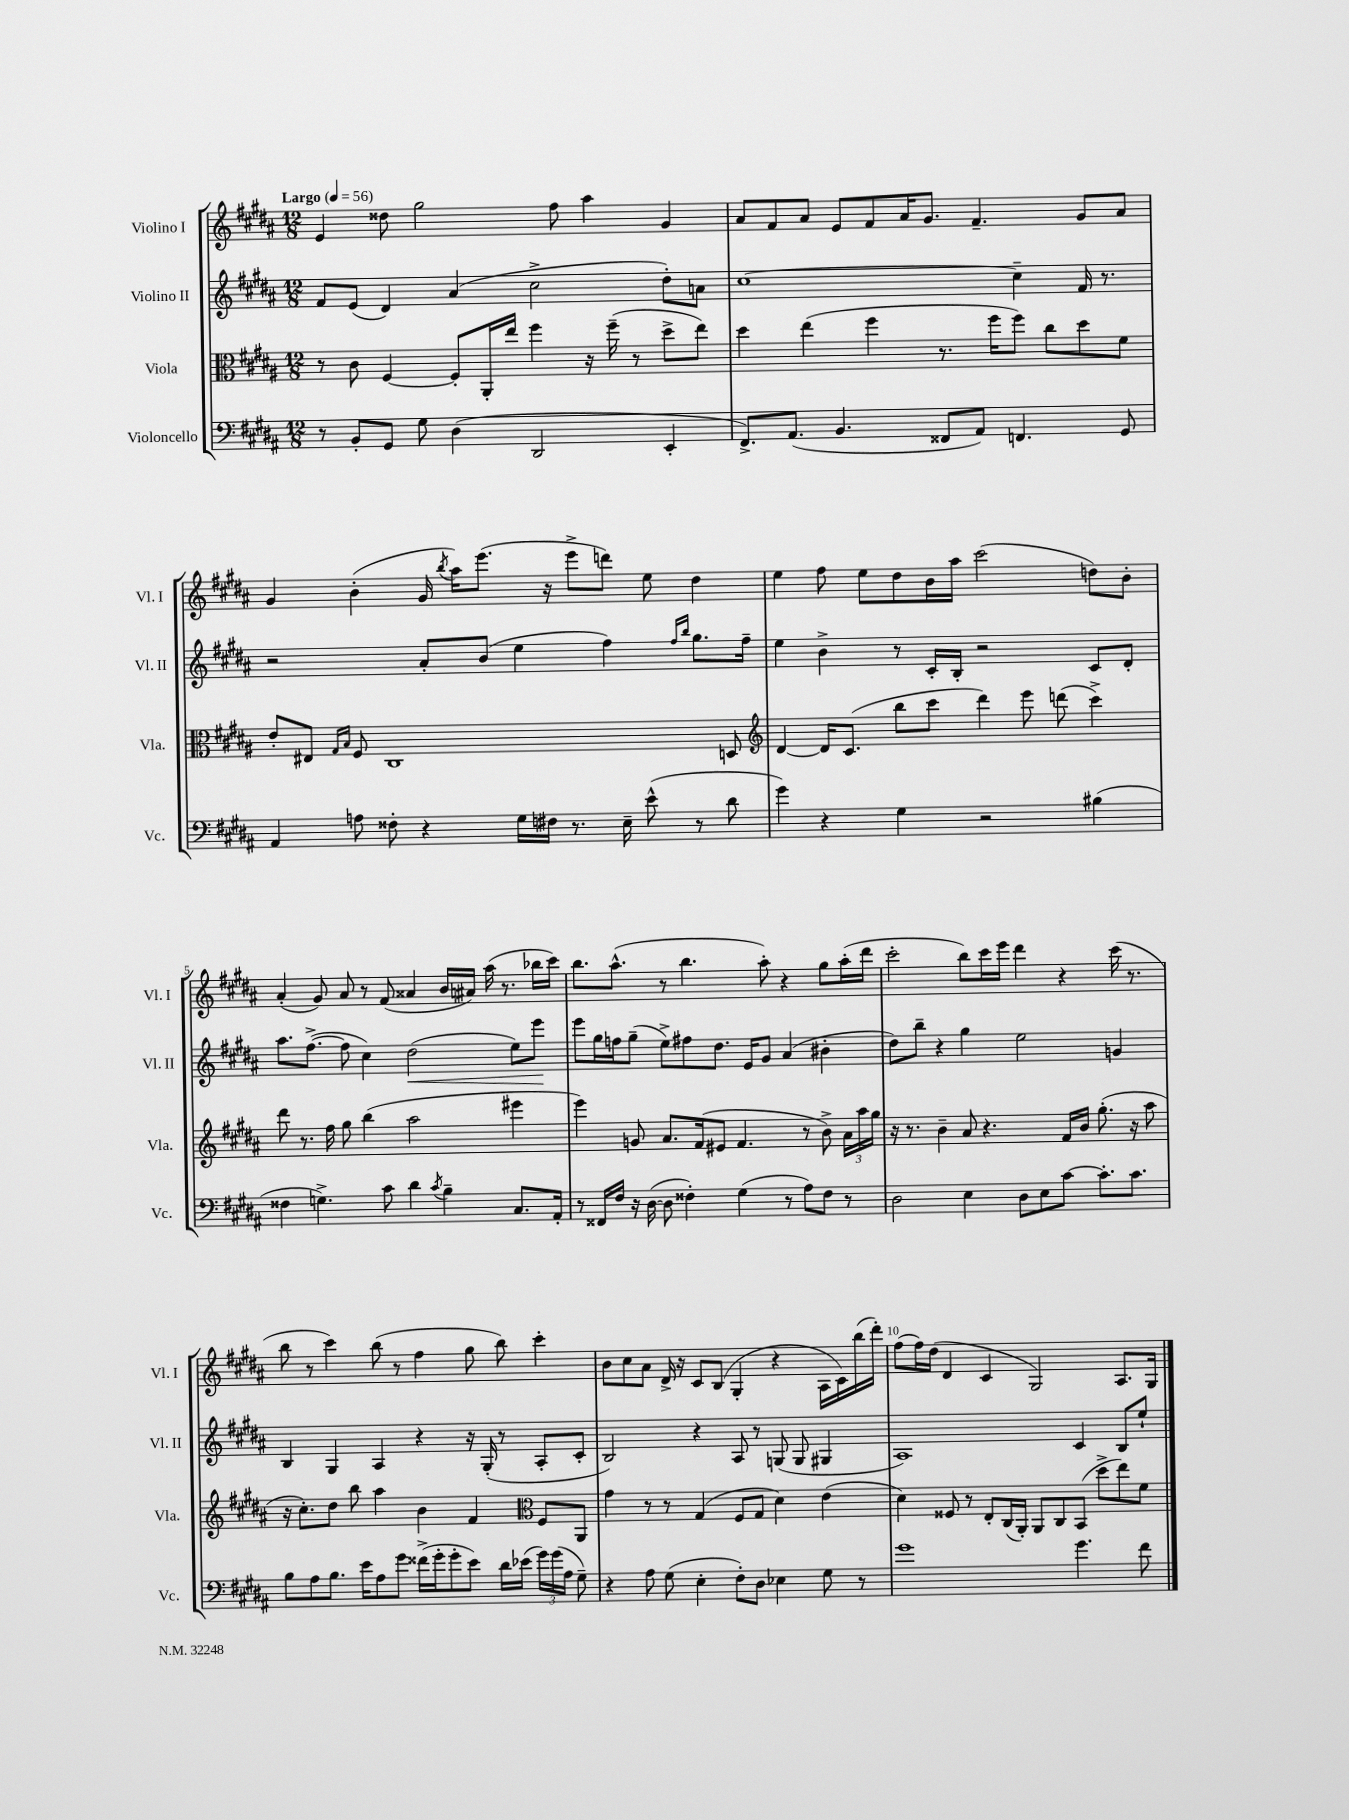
<<
\new StaffGroup <<
\new Staff = "s0" \with { instrumentName = "Violino I" shortInstrumentName = "Vl. I" } {
    \clef treble \key b \major \numericTimeSignature \time 12/8 \tempo "Largo" 4 = 56
    \autoBeamOff e'4 disis''8 gis''2 fis''8 ais''4 gis'4 |
    ais'8[ fis'8 ais'8] e'8[ fis'8 ais'16 gis'8.] fis'4.-- gis'8[ ais'8] |
    gis'4 b'4-.( gis'16 \acciaccatura { b''8 } ais''16[) e'''8.]( r16 e'''8[-> d'''8]) e''8 dis''4 |
    e''4 fis''8 e''8[ dis''8 b'16 ais''16] cis'''2( d''8[) b'8]-. |
    ais'4-.( gis'8) ais'8 r8 fis'8( aisis'4 b'16[ ais'16]) ais''16( r8. bes''16[ cis'''16]) |
    b''8.[ ais''8.]-^( r8 b''4. ais''8-.) r4 gis''8[ ais''16-.( dis'''16] |
    cis'''2-. b''8[) cis'''16 e'''16] dis'''4 r4 cis'''16( r8. |
    b''8 r8 cis'''4) b''8( r8 fis''4 gis''8 b''8) cis'''4-. |
    b'8[ cis''8 ais'8] dis'16-> r16 cis'8[ b8]( gis4-. r4 ais16[ cis'16) b''16( dis'''16]-.) |
    fis''8[( fis''16) dis''16]( dis'4 cis'4 gis2) ais8.[ gis16] \bar "|." |
}
\new Staff = "s1" \with { instrumentName = "Violino II" shortInstrumentName = "Vl. II" } {
    \clef treble \key b \major \numericTimeSignature \time 12/8
    \autoBeamOff fis'8[ e'8]( dis'4) ais'4( cis''2-> dis''8[-.) a'8] |
    cis''1~ cis''4-- fis'16 r8. |
    r2 ais'8[-. b'8]( e''4 fis''4) \grace { fis''16[ b''16] } gis''8.[ fis''16]-- |
    e''4 b'4-> r8 cis'16[-. b16]-. r2 cis'8[ dis'8]-. |
    ais''8.[ fis''8.]~->( fis''8 cis''4) dis''2\<( e''8[) e'''8]\! |
    e'''8[ gis''16 f''16 gis''8]--( e''8[->) fis''8 dis''8.] e'16[ gis'8] ais'4( bis'4-. |
    dis''8[) b''8]-- r4 gis''4 e''2 g'4 |
    b4 gis4 ais4 r4 r16 gis16-.( r8 ais8[-. cis'8]-. |
    b2) r4 ais8 r8 g8( g8 gis4 |
    ais1) cis'4 b8[ e''8]-! \bar "|." |
}
\new Staff = "s2" \with { instrumentName = "Viola" shortInstrumentName = "Vla." } {
    \clef alto \key b \major \numericTimeSignature \time 12/8
    \autoBeamOff r8 cis'8 fis4~ fis8[-. ais,16-. e''16] fis''4 r16 fis''16--( r8 dis''8[-> e''8]) |
    dis''4 e''4( fis''4 r8. fis''16[ fis''8]) cis''8[ dis''8 fis'8] |
    e'8[-. eis8] \grace { gis16[ b16] } fis8 cis1 d8 |
    \clef treble dis'4~ dis'16[ cis'8.]( b''8[ cis'''8] dis'''4) e'''8 d'''8( cis'''4->) |
    dis'''8 r8. fis''16 gis''8 b''4( ais''2 eis'''4 |
    e'''4) g'8 ais'8.[ fis'16( eis'8] fis'4. r8 b'8->) \tuplet 3/2 { ais'16[ ais''16 gis''16] } |
    r16 r8. b'4-- ais'8 r4. fis'16[ b'16] gis''8.-.( r16 ais''8 |
    r16 cis''8.[-.) dis''8] b''8 ais''4 b'4 fis'4 \clef alto fis8[ ais,8] |
    gis'4 r8 r8 gis4( fis8[ gis8] dis'4) e'4( |
    dis'4) fisis8 r8 e8[-. cis16( ais,16]-.) ais,8[ cis8 b,8]( dis''8[-> e''8) fis'8] \bar "|." |
}
\new Staff = "s3" \with { instrumentName = "Violoncello" shortInstrumentName = "Vc." } {
    \clef bass \key b \major \numericTimeSignature \time 12/8
    \autoBeamOff r8 b,8[-. gis,8] gis8 dis4( dis,2 e,4-. |
    fis,8.[->) ais,8.]( b,4. fisis,8[ ais,8]) f,4. gis,8 |
    ais,4 a8 fisis8-. r4 gis16[ fis16] r8. e16-- e'8-^( r8 dis'8 |
    gis'4) r4 gis4 r2 bis4( |
    fisis4 g4.->) cis'8 dis'4 \acciaccatura { cis'8 } b4-- cis8.[ ais,16]-. |
    r8 fisis,16[ fis16] r16 dis16~( dis8 fisis4-.) gis4( r8 ais8[) fisis8] r8 |
    dis2 e4 dis8[ e8 cis'8]~ cis'8.[-. cis'8.] |
    b8[ ais8 b8.] e'16[ ais8 gis'8] fisis'16[->( gis'16-. gis'8-. e'8]) dis'16[ ees'16]( \tuplet 3/2 { gis'16[) gis'16( ais16] } gis8--) |
    r4 ais8 gis8( e4-. fis8[-.) dis8] ees4 gis8 r8 |
    gis'1 gis'4. fis'8 \bar "|." |
}
>>
>>
\layout { \context { \Score \override BarNumber.break-visibility = ##(#f #t #t) barNumberVisibility = #(every-nth-bar-number-visible 5) } }
